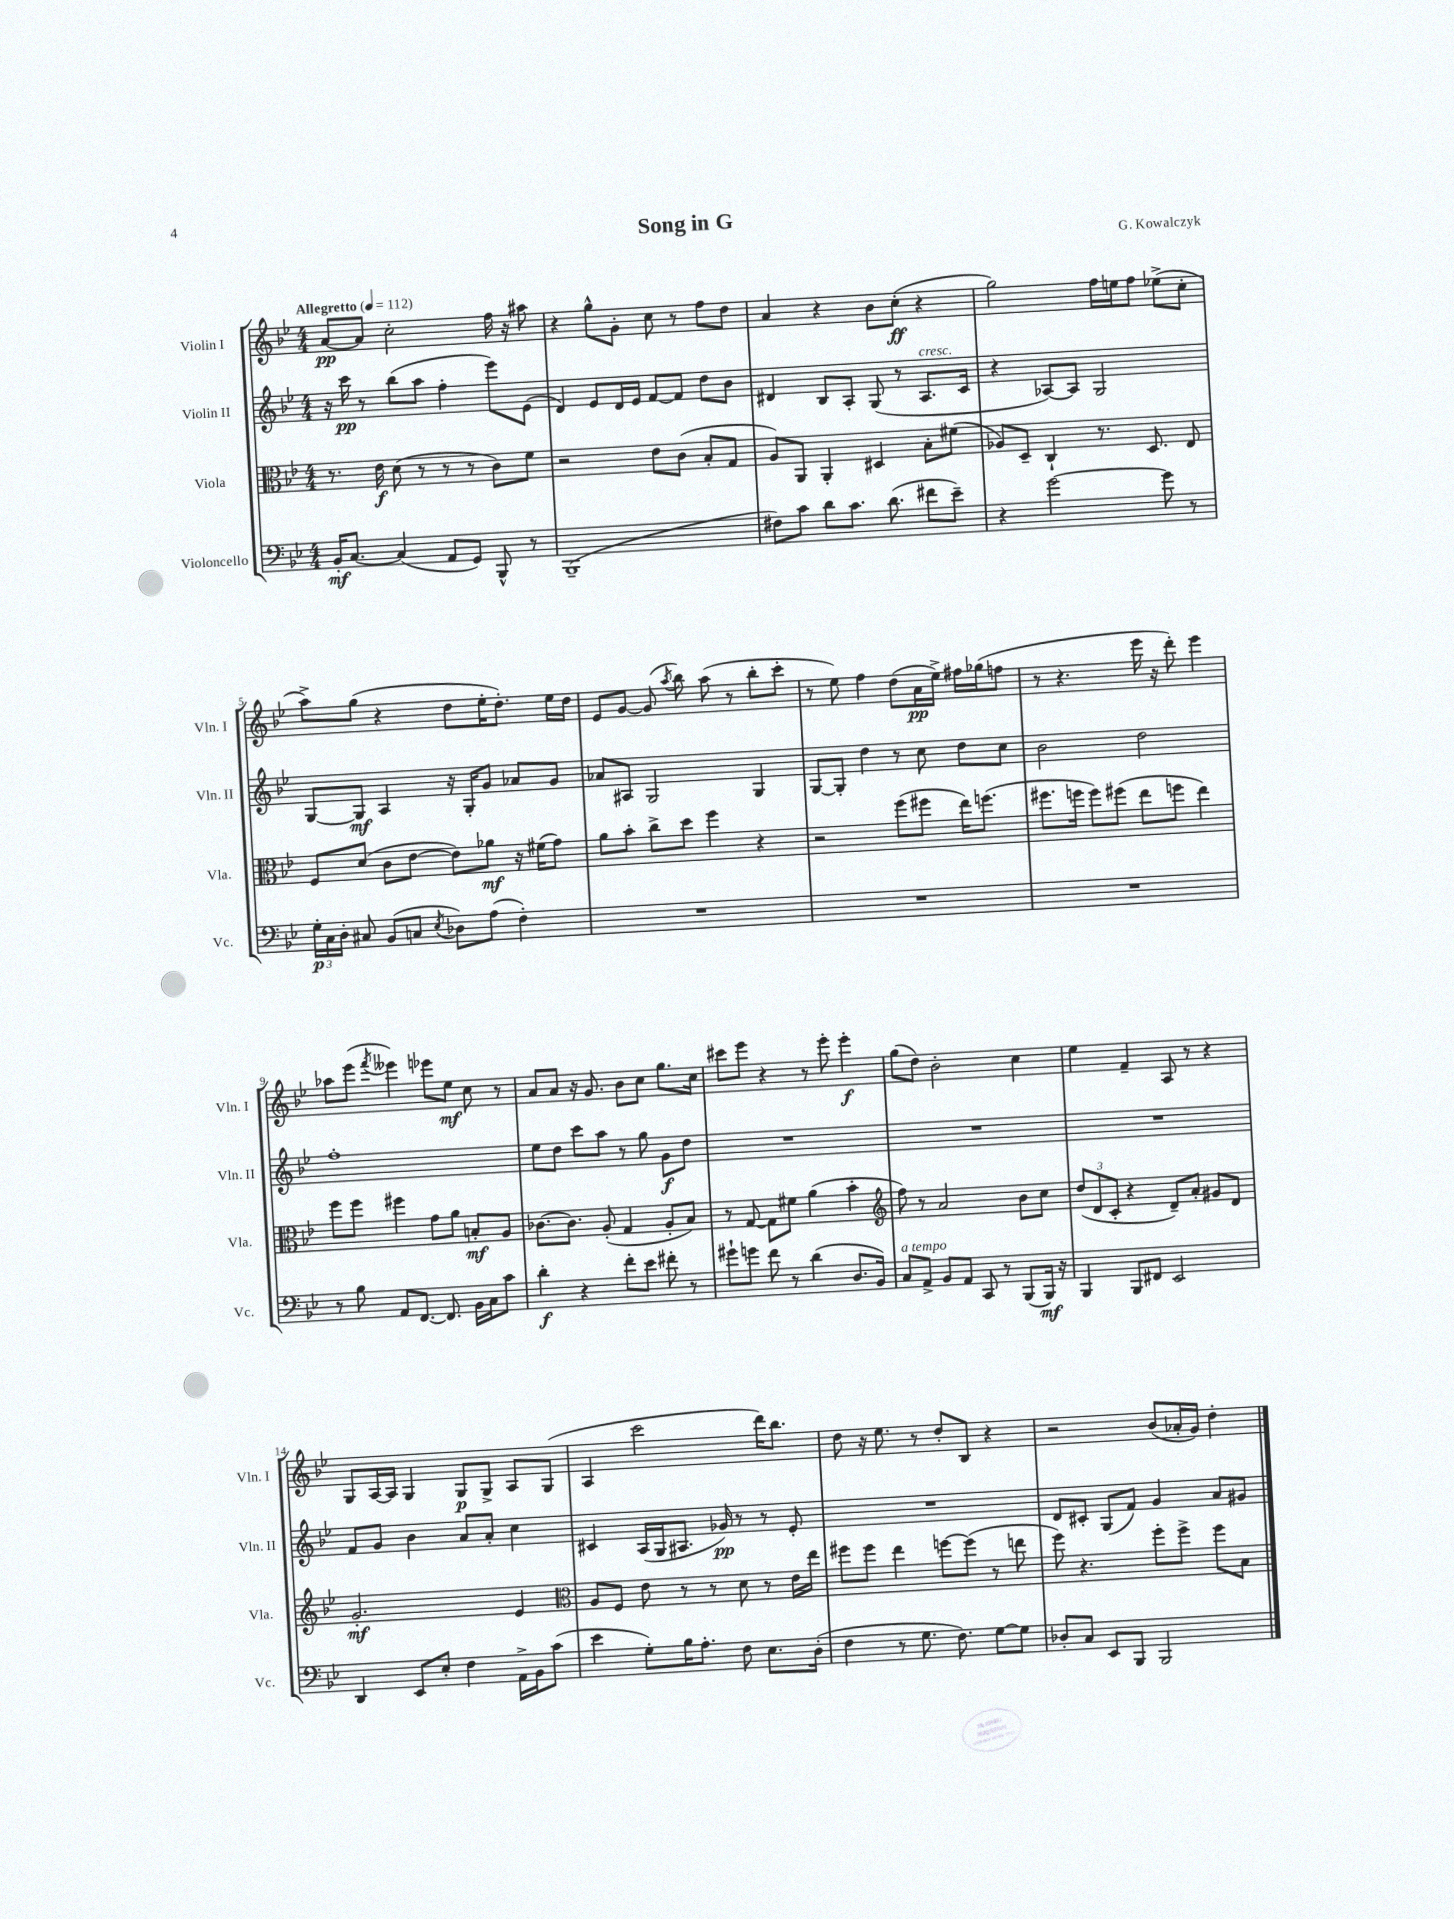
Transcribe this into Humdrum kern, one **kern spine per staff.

**kern	**kern	**kern	**kern
*staff4	*staff3	*staff2	*staff1
*clefF4	*clefC3	*clefG2	*clefG2
*k[b-e-]	*k[b-e-]	*k[b-e-]	*k[b-e-]
*M4/4	*M4/4	*M4/4	*M4/4
*MM112	*MM112	*MM112	*MM112
16BB-'/LK	8.r	16r	[8a/L
[8.C/J	.	16ccc\	.
.	.	8r	8a/]J
.	16e-\	.	.
(4C/]	(8d\	(8bb-\L	2cc'\
.	8r	8aa\J	.
8AA/L	8r	4ff'\	.
8GG/J)	8r	.	.
8BBB-^^/	8c\L)	8eee-\L)	16ff\
.	.	.	16r
8r	8f\J	(8e-\J	8aa#\
=	=	=	=
(1BBB-~	2r	4d/)	4r
.	.	8e-/L	8gg^^\L
.	.	16d/L	8g'\J
.	.	16e-/JJ	.
.	8e-\L	[8f/L	8cc\
.	(8c\J	8f/]J	8r
.	8B-'/L	8dd\L	8ff\L
.	8G/J	8b-\J	8dd\J
=	=	=	=
8F#\L)	8A/L)	4d#/	4a/
8c\J	8AA/J	.	.
8d\L	4AA'/	8B-/L	4r
8.c\J	.	8A'/J	.
.	4D#/	(8G/	8b-\L
(8.d\	.	.	.
.	.	8r	(8cc'\J
8f#\L	8B-'\L	8.A/L	4r
8e-~\J)	(8f#\J	.	.
.	.	16c/Jk	.
=	=	=	=
4r	8A-/L)	4r	2gg\)
.	8D~/J	.	.
[2g\	4C`/	[8A-/L)	.
.	.	8A-/]J	.
.	8.r	2G/	16ff\LL
.	.	.	16ee\J
.	.	.	8ff\J
.	8.D/	.	.
8g\]	.	.	(8ee-^\L
8r	8E-/	.	8cc'\J
=	=	=	=
24G'\LL	8F/L	[8G/L	8aa^\L)
24C\	.	.	.
24D'\JJ	.	.	.
8C#/	(8d/J	8G/]J	(8gg\J
(8BB-/L	8c\L	4A/	4r
8C/J	[8e-\J	.	.
8qE-/	.	.	.
8D-\L)	8e-\]L)	16r	8dd\L
.	.	16G'/LK	.
(8A\J	8a-\J	8g/J	16ee-'\K
.	.	.	8.dd'\J)
4F'\)	16r	8a-/L	.
.	(16f#\LK	.	.
.	8g\J)	8g/J	16ee-\LL
.	.	.	16dd\JJ
=	=	=	=
1r	8a\L	8a-/L	8e-/L
.	8b-'\J	8A#/J	[8g/J
.	8cc^\L	2G/	(8g/]
.	.	.	8qaa/
.	8dd\J	.	8bb-\)
.	4ff\	.	(8aa\
.	.	.	8r
.	4r	4G/	8bb-'\L
.	.	.	8ccc'\J
=	=	=	=
1r	2r	[8G/L	8r
.	.	8G'/]J	8ee-\)
.	.	4dd\	4ff\
.	(8ff\L	8r	(8dd\L
.	8ff#\J	8cc\	16a\L
.	.	.	16ee-^\JJ)
.	16ee-\LK)	8dd\L	16ff#\LL
.	(8.ff\J	.	(16gg-\J
.	.	8cc\J	8ff\J
=	=	=	=
1r	8.ff#\L	2b-\	8r
.	.	.	4.r
.	16ff\Jk	.	.
.	8ff\L)	.	.
.	(8ff#\J	.	.
.	8ee-\L	2dd\	16eee-\
.	.	.	16r
.	8ff\J	.	8ddd'\)
.	4ee-\)	.	4eee-\
=	=	=	=
8r	8ff\L	1ff'	8aa-\L
8B-\	8ff\J	.	(8eee-\J
.	.	.	8qfff/
8AA/L	4ff#\	.	4eee--\)
[8.FF/J	.	.	.
.	8g\L	.	8eee-\L
8.FF/]	.	.	.
.	8a\J	.	8ee-\J
16BB-\LL	8B'/L	.	8cc\
16C\J	.	.	.
8c\J	8A/J	.	8r
=	=	=	=
4d'\	[8.c-\L	8ee-\L	8a/L
.	.	8dd\J	8a/J
.	8.c-\]J	.	.
4r	.	8ccc\L	16r
.	.	.	8.g/
.	(8A'/	8aa\J	.
8f'\L	4G/	8r	8b-\L
8e-\J	.	8gg\	8cc\J
8f#'\	8A'/L	8g\L	8.gg\L
8r	8B-/J)	8dd\J	.
.	.	.	16cc\Jk
=	=	=	=
8g#`\L	8r	1r	8ccc#\L
8g\J	[8G/	.	8eee-\J
8f\	8G\]L	.	4r
8r	8f#\J	.	.
(4d\	(4a\	.	8r
.	.	.	8eee-'\
8.D/L	4b-'\	.	4eee-'\
16BB-/Jk)	.	.	.
=	=	=	=
*	*clefG2	*	*
8C/L	8ff\)	1r	(8gg\L
8AA^/J	8r	.	8dd\J)
8BB-/L	2a/	.	2b-'\
8AA/J	.	.	.
8CC/	.	.	.
8r	.	.	.
(8BBB-/L	8b-\L	.	4cc\
16BBB-/Jk)	8cc\J	.	.
16r	.	.	.
=	=	=	=
4BBB-/	(12dd/L	1r	4ee-\
.	12d/	.	.
.	12c'/J	.	.
8BBB-/L	4r	.	4f~/
8FF#/J	.	.	.
2EE-/	8d~/L)	.	8A/
.	8a'/J	.	8r
.	8g#/L	.	4r
.	8d/J	.	.
=	=	=	=
4DD/	2.g'/	8f/L	8G/L
.	.	8g/J	[16A/L
.	.	.	16A/]JJ
8EE-/L	.	4b-\	4G/
8E-'/J	.	.	.
4F\	.	8a/L	8G/L
.	.	8a'/J	8G^/J
16AA^\LL	4e-/	4cc\	8A/L
16BB-\J	.	.	.
(8c\J	.	.	(8G/J
=	=	=	=
*	*clefC3	*	*
4e-\	8A/L	4c#/	4A/
.	8F/J	.	.
8G'\L)	8e-\	(16A/LL	2ccc\
.	.	16G/J	.
16B-\K	8r	8.A#/J	.
8.A'\J	.	.	.
.	8r	.	.
.	.	16g-/)	.
8F\	8d\	8r	.
8.E-\L	8r	8r	16ddd\LK)
.	.	.	8.bb-\J
.	16e-\LL	8e-'/	.
(16D'\Jk	16ee-\JJ	.	.
=	=	=	=
4F\	8ff#\L	1r	8dd\
.	8ff#\J	.	16r
.	.	.	8.ee-\
8r	4ee-\	.	.
8.G\	.	.	8r
.	[8ff\L	.	8dd'/L
8.F\)	.	.	.
.	(8ff\]J	.	8B-/J
[8G\L	8r	.	4r
8G\]J	8ee\	.	.
=	=	=	=
8D-'/L	8ff\)	8d/L	2r
8C/J	4.r	8c#'/J	.
8EE-/L	.	(8G/L	.
8BBB-/J	.	8f/J)	.
2BBB-/	8ff'\L	4g/	(8b-/L
.	8ff^\J	.	16a-'/L
.	.	.	16g/JJ)
.	8ff\L	8a/L	4dd'\
.	8B-\J	8g#/J	.
==	==	==	==
*-	*-	*-	*-
